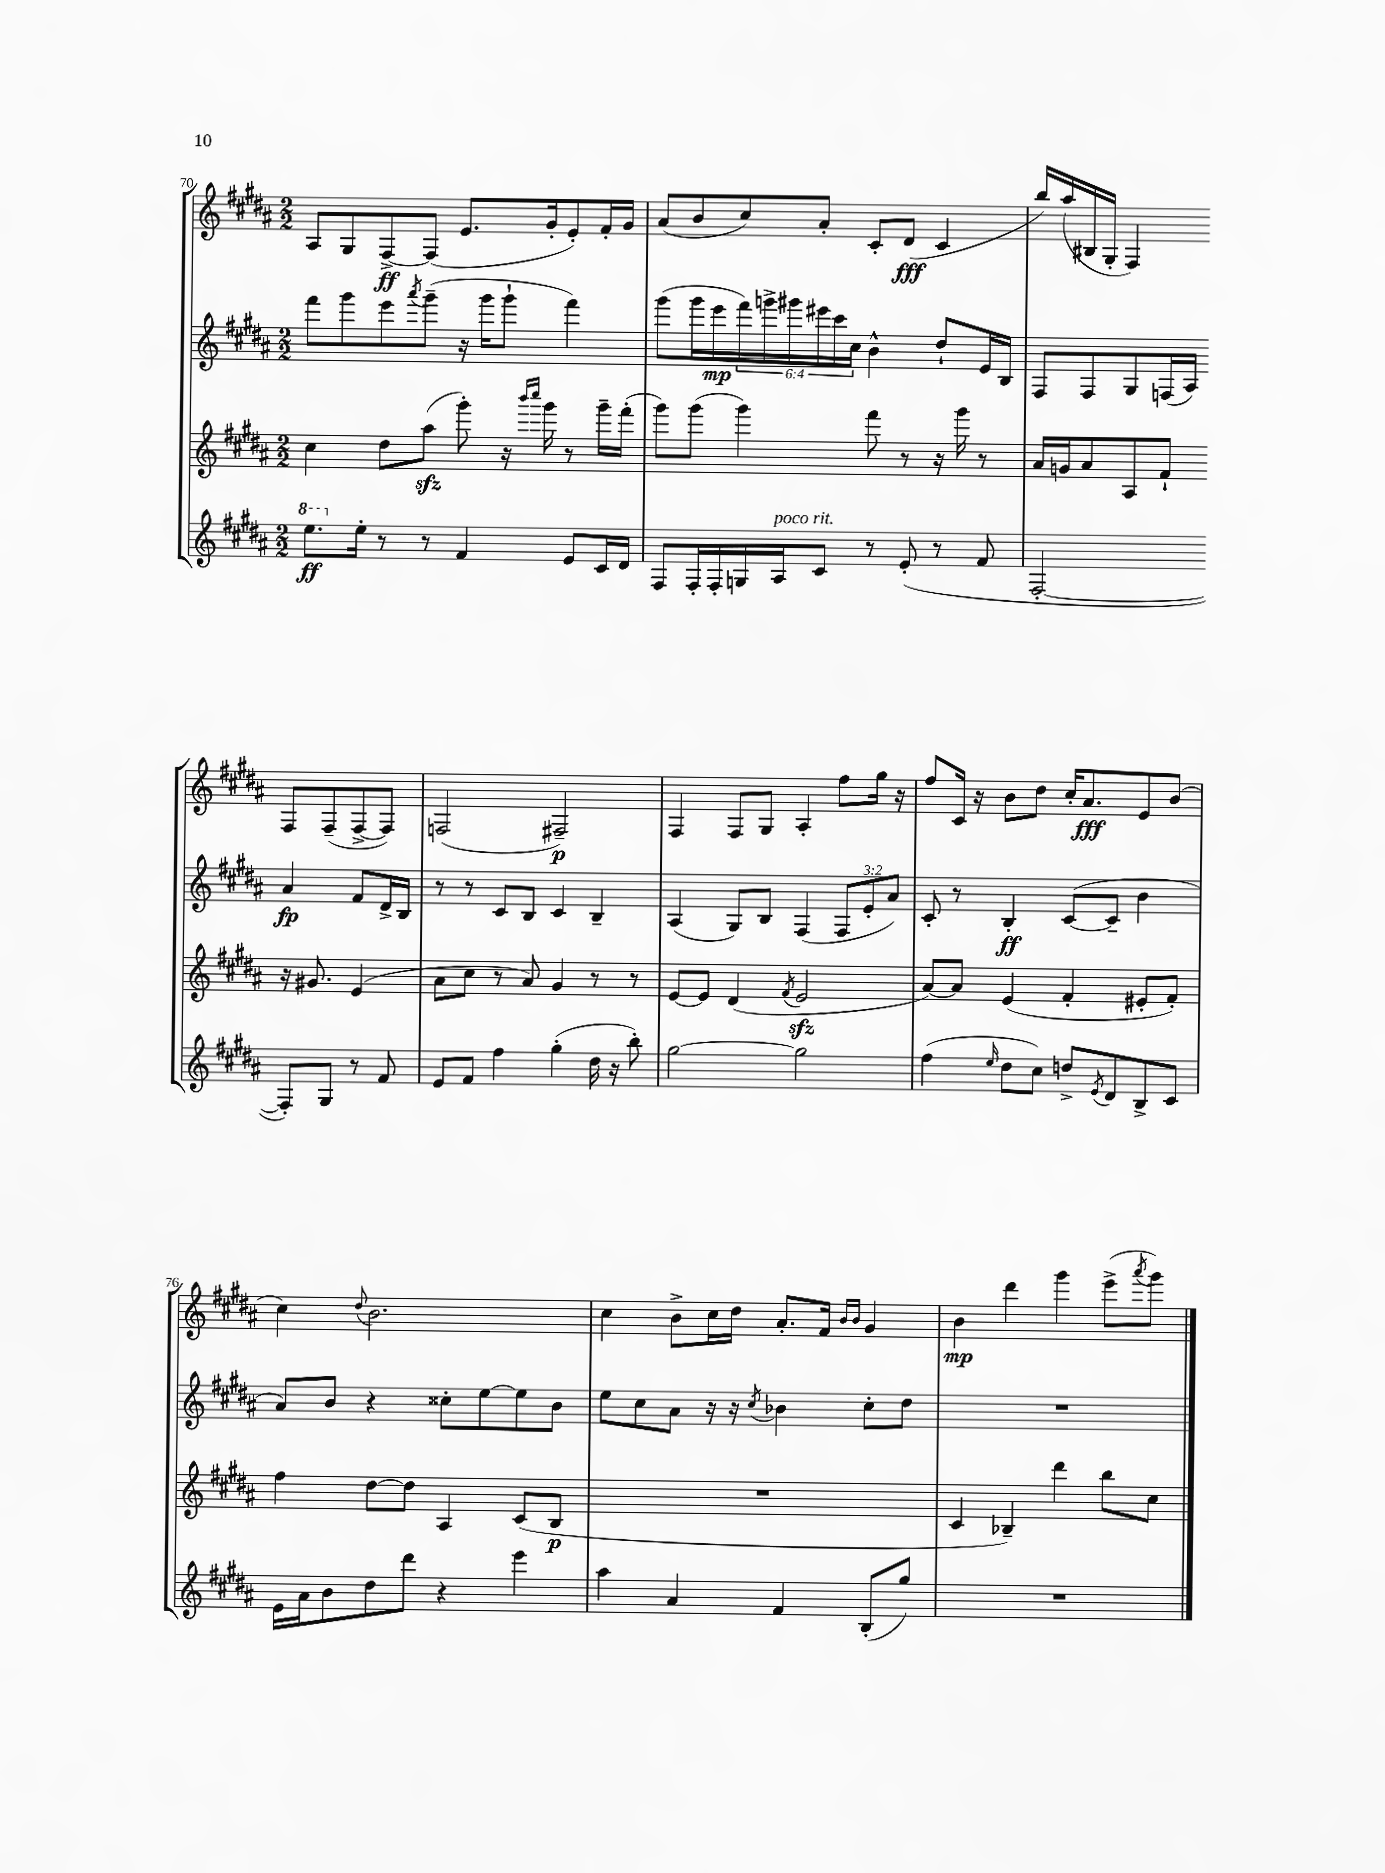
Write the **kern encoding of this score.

**kern	**kern	**kern	**kern
*staff4	*staff3	*staff2	*staff1
*clefG2	*clefG2	*clefG2	*clefG2
*k[f#c#g#d#a#]	*k[f#c#g#d#a#]	*k[f#c#g#d#a#]	*k[f#c#g#d#a#]
*M2/2	*M2/2	*M2/2	*M2/2
8.eee	4cc#	8fff#	8A#
.	.	8ggg#	8G#
16ee'	.	.	.
8r	8dd#	8eee	[8F#^
.	.	8qaaa#	.
8r	(8aa#	(8ggg#~	(8F#]
4f#	8ggg#')	16r	8.e
.	.	16ggg#	.
.	16r	8ggg#`	.
.	16qqbbb	.	.
.	16qqcccc#	.	.
.	16ggg#	.	16g#'
8e	8r	4fff#)	8e')
16c#	16ggg#~	.	16f#'
16d#	(16fff#'	.	16g#
=	=	=	=
8F#	8ggg#)	(8ggg#	(8a#
16F#'	(8ggg#	16ggg#	8b
16F#'	.	16eee	.
16G	4ggg#)	24fff#)	8cc#)
.	.	24ggg^	.
16A#	.	.	.
.	.	24ggg#	.
8c#	.	24eee#	8a#'
.	.	24ccc#	.
.	.	24cc#	.
8r	8fff#	4b^^	8c#'
(8e'	8r	.	(8d#
8r	16r	8dd#`	4c#
.	16ggg#	.	.
8f#	8r	16e	.
.	.	16B	.
=	=	=	=
[2F#'	16a#	8F#	16bb)
.	16g	.	(16aa#
.	8a#	8F#	16B#
.	.	.	16G#'
.	8A#	8G#	4F#)
.	8f#`	(16F	.
.	.	16A#)	.
8F#'])	16r	4a#	8F#
.	8.g#	.	.
8G#	.	.	(8F#~
8r	(4e	8f#	[8F#^
8f#	.	16d#^	8F#])
.	.	16B	.
=	=	=	=
8e	8a#	8r	(2F
8f#	8cc#	8r	.
4ff#	8r	8c#	.
.	8a#)	8B	.
(4gg#'	4g#	4c#	2F#~)
16dd#	8r	4B~	.
16r	.	.	.
8bb')	8r	.	.
=	=	=	=
[2gg#	[8e	(4A#	4F#
.	8e]	.	.
.	(4d#	8G#)	8F#
.	.	8B	8G#
.	8qf#	.	.
2gg#]	2e	(4F#	4A#'
.	.	12F#	8ff#
.	.	12e'	.
.	.	.	16gg#
.	.	12a#)	.
.	.	.	16r
=	=	=	=
(4ff#	[8a#)	8c#'	8ff#
.	8a#]	8r	16c#
.	.	.	16r
16qqee	.	.	.
8dd#	(4e	4B'	8b
8cc#)	.	.	8dd#
8dd^	4f#'	([8c#	16cc#'
.	.	.	8.a#
8qe	.	.	.
8d#	.	8c#~]	.
8B^	8e#'	4b	8e
8c#	8f#')	.	(8b
=	=	=	=
16e	4ff#	8a#)	4cc#)
16a#	.	.	.
8b	.	8b	.
.	.	.	8qqdd#
8dd#	[8dd#	4r	2.b
8ddd#	8dd#]	.	.
4r	4A#	8cc##'	.
.	.	[8ee	.
4eee	(8c#	8ee]	.
.	8B	8b	.
=	=	=	=
4aa#	1r	8ee	4cc#
.	.	8cc#	.
4a#	.	8a#	8b^
.	.	16r	16cc#
.	.	16r	16dd#
.	.	8qcc#	.
4f#	.	4b-	8.a#'
.	.	.	16f#
.	.	.	16qqb
.	.	.	16qqb
(8B'	.	8cc#'	4g#
8gg#)	.	8dd#	.
=	=	=	=
1r	4c#	1r	4b
.	4B-~)	.	4ddd#
.	4ddd#	.	4ggg#
.	8bb	.	(8eee^
.	.	.	8qaaa#
.	8cc#	.	8ggg#)
==	==	==	==
*-	*-	*-	*-
